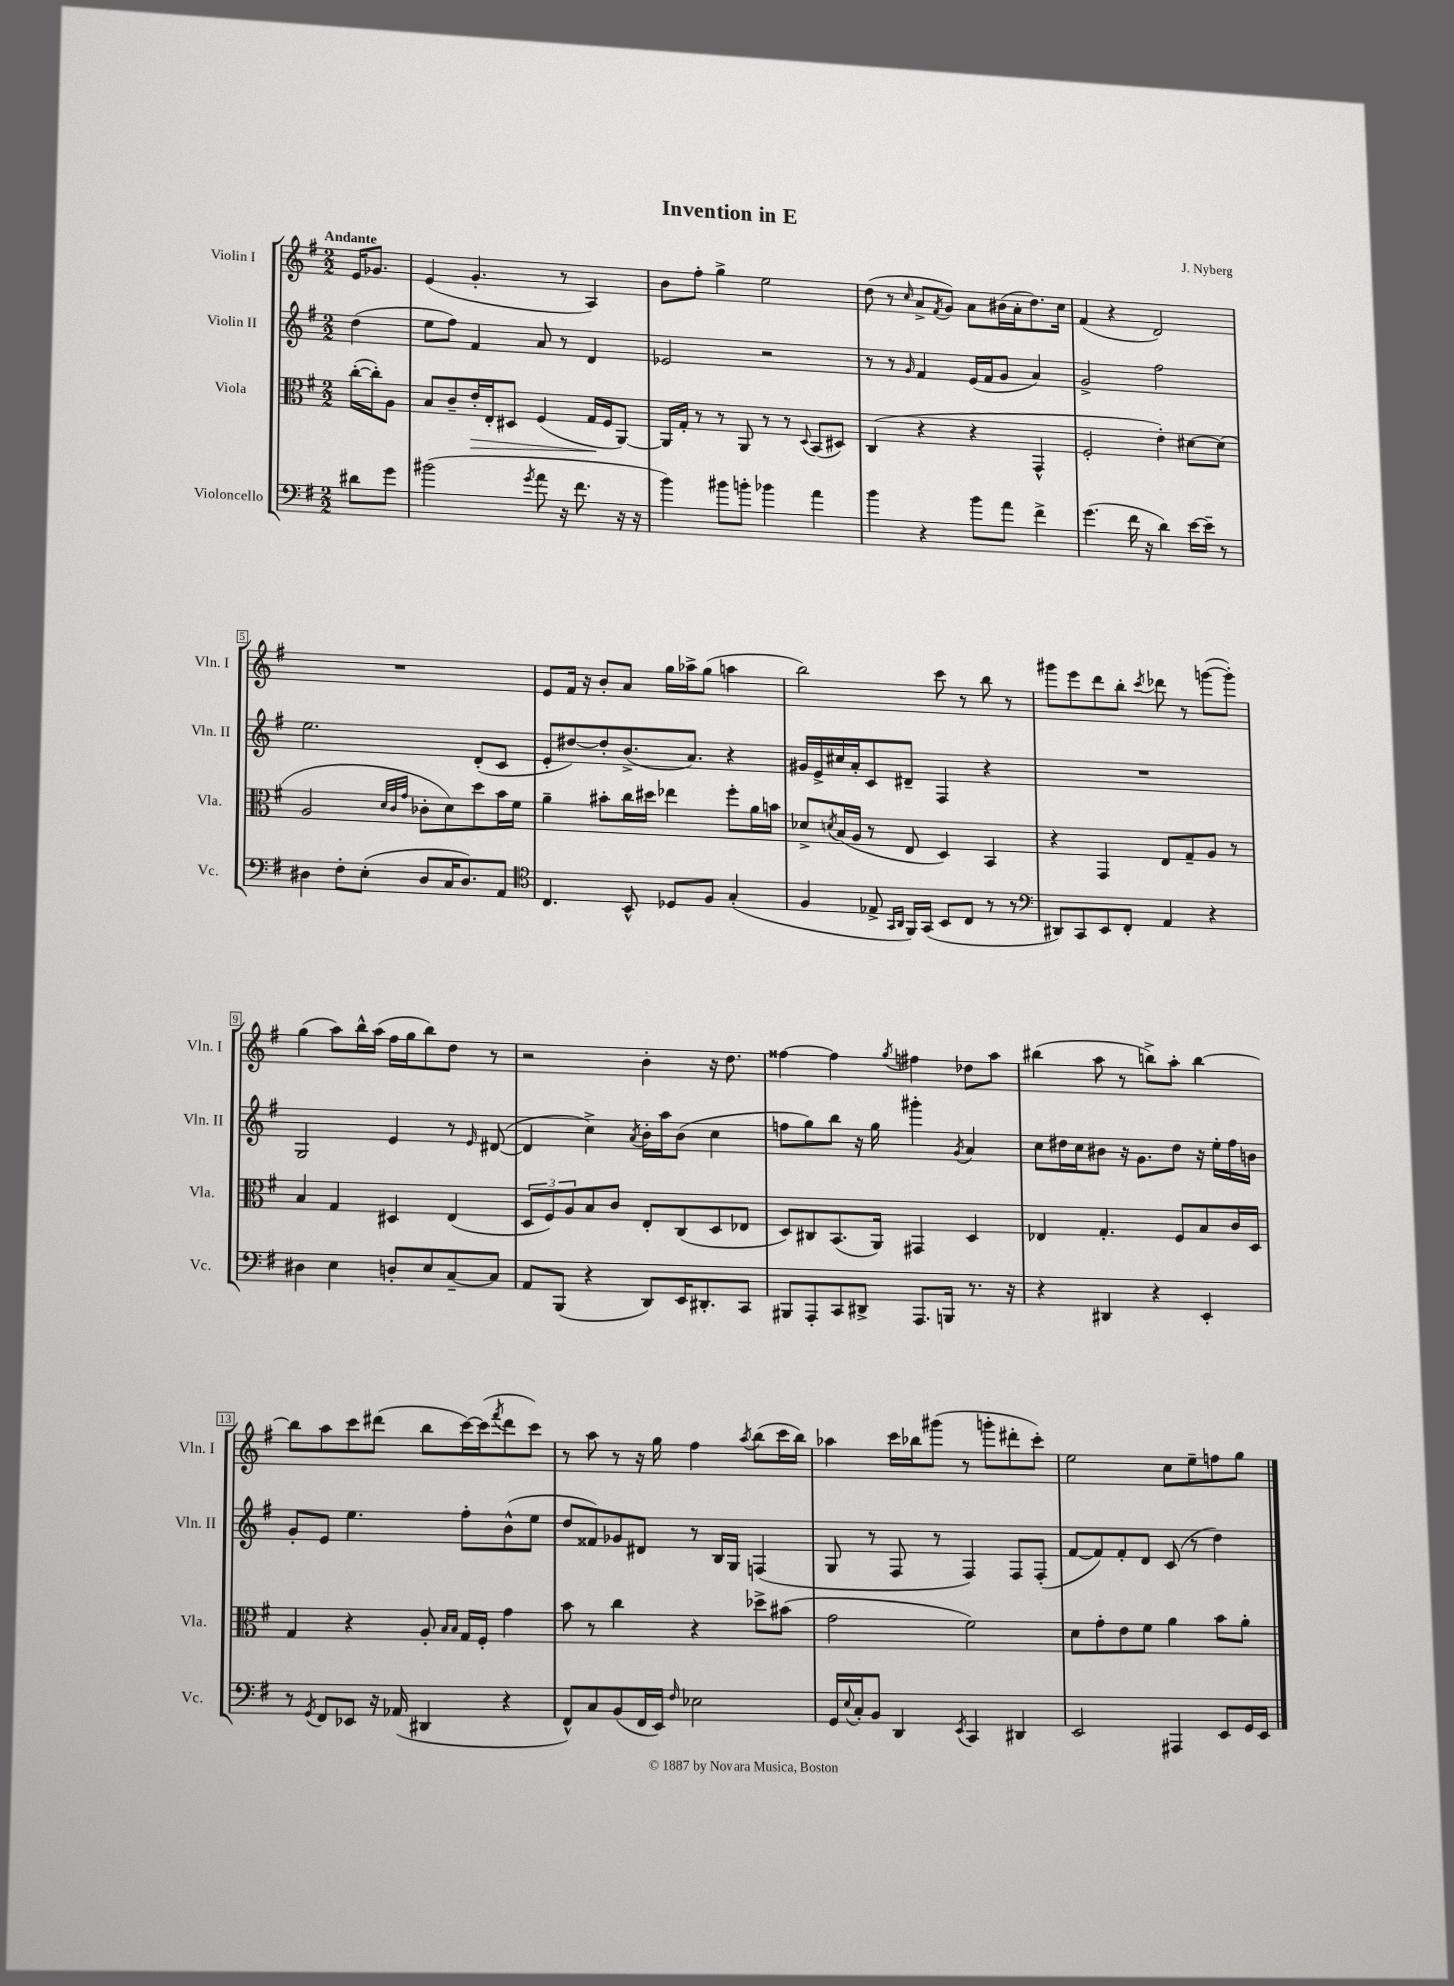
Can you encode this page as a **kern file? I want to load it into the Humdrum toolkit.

**kern	**kern	**kern	**kern
*staff4	*staff3	*staff2	*staff1
*clefF4	*clefC3	*clefG2	*clefG2
*k[f#]	*k[f#]	*k[f#]	*k[f#]
*M2/2	*M2/2	*M2/2	*M2/2
8d#	([16cc'	(4dd	16e
.	16cc'])	.	8.g-
8g	8A	.	.
=	=	=	=
(2b#	8B	8ee	(4e
.	8c~	8ff#)	.
.	16e'	4f#	4.g'
.	16E'	.	.
.	8D#	.	.
8qg	.	.	.
8a	(4F#	8a	.
16r	.	8r	8r
8.f#	.	.	.
.	16G	4d	4A)
.	16F#	.	.
16r	[8AA)	.	.
16r	.	.	.
=	=	=	=
4b)	16AA]	2e-	8b
.	16G'	.	.
.	8r	.	8ff#'
8b#	8r	.	4gg^
8b'	8AA	.	.
4b-	8r	2r	2ee
.	8r	.	.
.	8qqD	.	.
4a	(8BB	.	.
.	8D#)	.	.
=	=	=	=
4b	(4C	8r	(8dd
.	.	8r	8r
.	.	16qqg	16qqcc
4r	4r	4f#	8a^
.	.	.	8qf#
.	.	.	8g)
8b	4r	(16e	8a
.	.	16f#	.
8a	.	8g	(16b#
.	.	.	16a'
4f#^	4GG^^	4a)	8.dd)
.	.	.	16cc
=	=	=	=
(4.g	2F#'	2g^	(4f#
.	.	.	4r
16f#	.	.	.
16r	.	.	.
4d)	4e')	2ff#	2d)
[16e	[8d#	.	.
16e~]	.	.	.
8r	(8d#]	.	.
=	=	=	=
4D#	2A	2.ee	1r
8F#'	.	.	.
(8E'	.	.	.
.	32qqd	.	.
.	32qqc	.	.
.	32qqg	.	.
8D#	8c-'	.	.
16C	8d)	.	.
8.D#)	.	.	.
.	8dd	(8d'	.
8AA	16b	8c	.
.	16f#	.	.
=	=	=	=
*clefC4	*	*	*
4.C	4a~	8e'	8e
.	.	[8dd#)	16f#
.	.	.	16r
.	8b#'	8dd#']	8b'
8BB^^	16cc	(8.b^	8a
.	16dd#	.	.
8D-	4ee-	.	16gg
.	.	8.a)	16aa-^
8F#	.	.	(8gg
(4G'	8ff#'	4r	4aa
.	16a	.	.
.	16b	.	.
=	=	=	=
4F#	8d-^	16g#	2bb)
.	.	16e^	.
.	8qd	.	.
.	(16B	16cc#	.
.	16A	16a'	.
8E-^	8r	8c	.
16qqGG	.	.	.
16qqAA	.	.	.
16FF#)	8E	8d#~	.
(16GG	.	.	.
8BB	4D)	4F#	8ccc
8C	.	.	8r
8r	4BB	4r	8bb
8r	.	.	8r
=	=	=	=
*clefF4	*	*	*
8DD#)	4r	1r	8ggg#
8CC	.	.	8eee
8EE	4GG	.	8ddd
8FF#'	.	.	8bb'
.	.	.	8qccc
4AA	8E	.	8ddd-
.	8G~	.	8r
4r	8A	.	([8ggg
.	8r	.	8ggg'])
=	=	=	=
4D#	4B	2G	(4gg
4E	4G	.	8aa)
.	.	.	16bb^^
.	.	.	(16aa
8D'	4D#	4e	16ff#
.	.	.	16gg
8E	.	.	8bb)
[8C~	(4E	8r	8dd
.	.	16qqe	.
8C]	.	([8d#	8r
=	=	=	=
8AA	12D	4d#]	2r
.	12F#)	.	.
(8BBB	.	.	.
.	12A	.	.
4r	8B	4cc^)	.
.	8c	.	.
.	.	8qa	.
8DD)	8E'	16b'	4b'
.	.	16aa	.
16EE	(8C	(8b	.
8.DD#'	.	.	.
.	8D	4cc	16r
.	.	.	8.dd
8CC	8E-	.	.
=	=	=	=
8BBB#	8D)	8ff	[4ff##
8AAA'	8C#	8gg)	.
8CC	(8.BB	8bb	4ff##]
8DD#^	.	16r	.
.	16AA)	16gg	.
.	.	.	8qgg
8.AAA	4GG#	4ggg#'	4ff#
16BBB	.	.	.
.	.	8qg	.
8.r	4D	4a	8dd-
.	.	.	8aa
16r	.	.	.
=	=	=	=
4r	4E-	8cc	(4bb#
.	.	16dd#	.
.	.	16cc	.
4DD#	4.G'	8b#	8aa
.	.	16r	8r
.	.	8.g	.
4r	.	.	8bb^)
.	8F#	8dd#	8aa'
4EE'	8B	16r	[4bb
.	.	16ee'	.
.	16c	16ff#	.
.	16D	16b	.
=	=	=	=
8r	4G	8g'	8bb]
8qGG	.	.	.
8FF#	.	8e	8aa
8EE-	4r	4.ee	8ccc
16r	.	.	(8ddd#
(16AA-	.	.	.
4DD#	8A'	.	8bb
.	16qqB	.	.
.	16qqB	.	.
.	16G	8ff#'	[16ccc)
.	16F#'	.	(16ccc]
.	.	.	8qfff#
4r	4g	(8b^^	8ddd#
.	.	8ee	8ccc)
=	=	=	=
8FF#^^)	8b	8dd	8r
8C	8r	8f##)	8aa
(8BB	4cc	8g-	8r
16FF#	.	8d#	16r
16EE)	.	.	16gg
16qqF#	.	.	.
2E-	4r	8r	4ff#
.	.	16B	.
.	.	16G	.
.	.	.	8qaa
.	8dd-^	(4F	(8bb
.	(8b#	.	16ccc
.	.	.	16bb)
=	=	=	=
16GG	2g	8G	4aa-
8qqE	.	.	.
16C'	.	.	.
8BB	.	8r	.
4DD	.	8F#	16ccc
.	.	.	16bb-
.	.	8r	(8ggg#
8qEE	.	.	.
4CC	2f#)	4F#)	8r
.	.	.	8ggg'
4DD#	.	8F#	8ddd#'
.	.	(8F#'	8ccc')
=	=	=	=
2EE	8d	[8f#	2ee
.	8g'	8f#])	.
.	8e	8f#'	.
.	8f#	8d	.
4AAA#	4a	(8c	8cc
.	.	8r	8ee~
8EE	8b	4dd)	8ff
16GG	8a'	.	8gg
16EE	.	.	.
==	==	==	==
*-	*-	*-	*-
